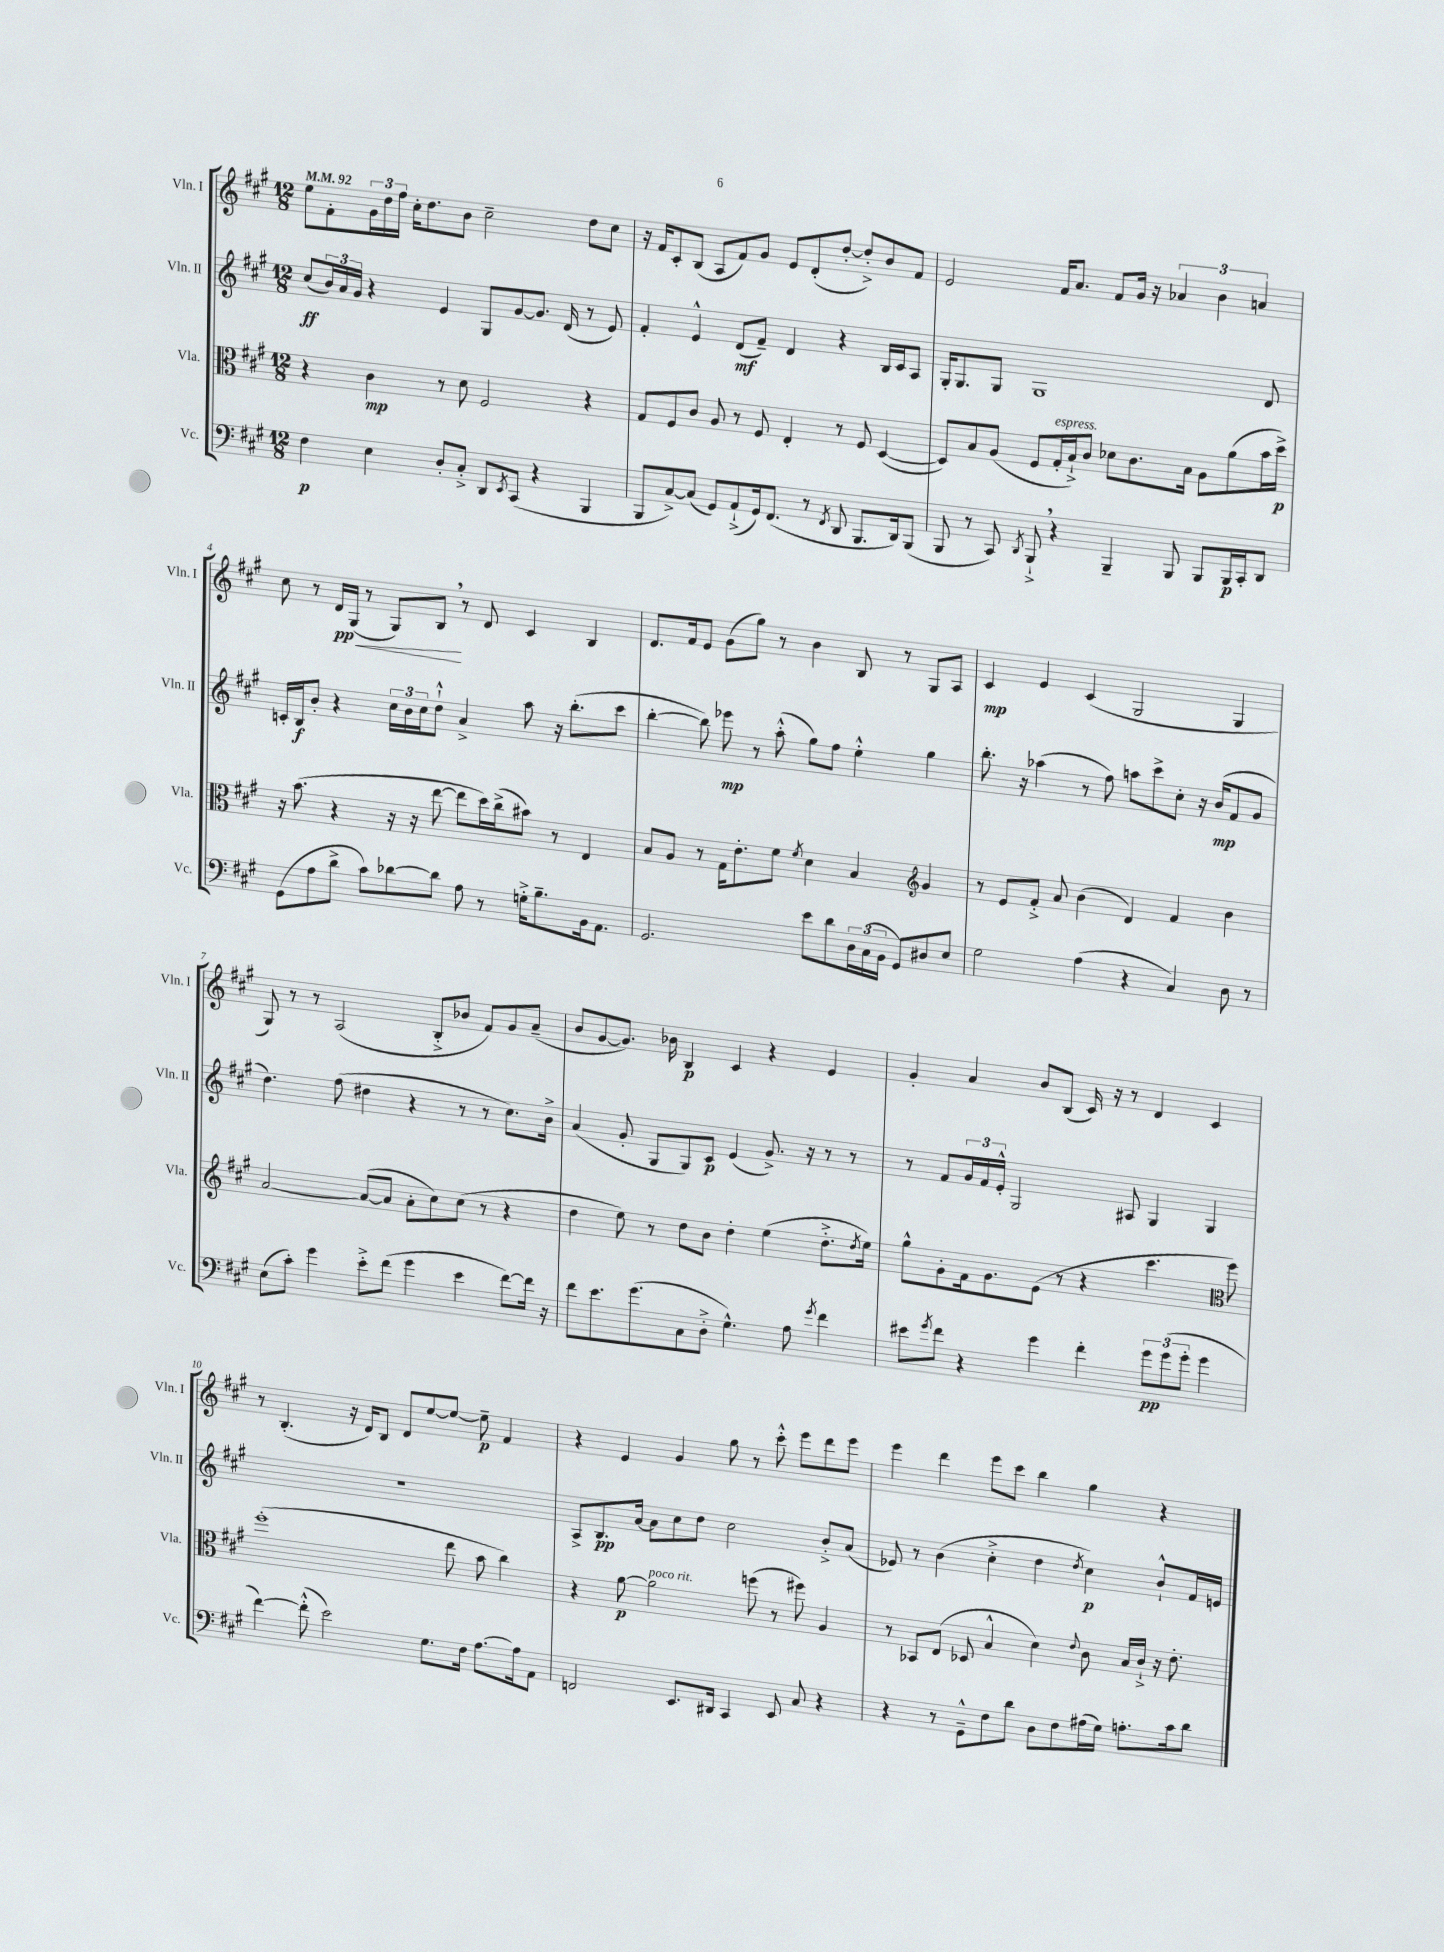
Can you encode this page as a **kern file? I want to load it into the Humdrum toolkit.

**kern	**dynam	**kern	**dynam	**kern	**dynam	**kern	**dynam
*part4	*part4	*part3	*part3	*part2	*part2	*part1	*part1
*staff4	*staff4	*staff3	*staff3	*staff2	*staff2	*staff1	*staff1
*I"Vc.	*	*I"Vla.	*	*I"Vln. II	*	*I"Vln. I	*
*I'Vc.	*	*I'Vla.	*	*I'Vln. II	*	*I'Vln. I	*
*clefF4	*	*clefC3	*	*clefG2	*	*clefG2	*
*k[f#c#g#]	*	*k[f#c#g#]	*	*k[f#c#g#]	*	*k[f#c#g#]	*
*M12/8	*	*M12/8	*	*M12/8	*	*M12/8	*
*MM92	*	*MM92	*	*MM92	*	*MM92	*
=1	=1	=1	=1	=1	=1	=1	=1
4F#\	p	4r	.	(8cc#/L	ff	8ee\L	.
.	.	.	.	24b/L)	.	8f#'\	.
.	.	.	.	24a/	.	.	.
.	.	.	.	24g#/JJ	.	.	.
4E\	.	4c#\	mp	4r	.	24g#\L	.
.	.	.	.	.	.	24dd\	.
.	.	.	.	.	.	24ff#\JJ	.
.	.	.	.	.	.	16cc#'\KL	.
.	.	.	.	.	.	8.dd\	.
8D'/L	.	8r	.	4e/	.	.	.
8C#'^/J	.	8d\	.	.	.	8b\J	.
8DD/L	.	2F#/	.	8G#/L	.	2cc#~\	.
8qEE/	.	.	.	.	.	.	.
(8CC#/J	.	.	.	[8g#/	.	.	.
4r	.	.	.	8.g#/J]	.	.	.
.	.	.	.	(16d/	.	.	.
4BBB/	.	4r	.	8r	.	8dd\L	.
.	.	.	.	8e/)	.	8cc#\J	.
=2	=2	=2	=2	=2	=2	=2	=2
8BBB/L	.	8G#/L	.	4f#'/	.	16r	.
.	.	.	.	.	.	16f#/KL	.
[8C#^/)	.	8F#/	.	.	.	8c#'/	.
(8C#/J]	.	8c#/J	.	4e^^/	.	(8B/J	.
8GG#/L)	.	8A/	.	.	.	8A/L	.
(8AA`^/	.	8r	.	(8d/L	mf	8f#/)	.
16GG#/k)	.	8F#/	.	8f#~/J)	.	8g#/J	.
(8.FF#/J	.	.	.	.	.	.	.
.	.	4E'/	.	4d/	.	8e/L	.
8r	.	.	.	.	.	(8d'/	.
8qFF#/	.	.	.	.	.	.	.
8DD/	.	8r	.	4r	.	[8dd'/J	.
8.BBB/L	.	8F#/	.	.	.	8dd'^/L])	.
.	.	([4D/	.	16B/LL	.	8b/	.
16DD/k)	.	.	.	16c#/J	.	.	.
(8BBB/J	.	.	.	8A/J	.	8f#/J	.
=3	=3	=3	=3	=3	=3	=3	=3
8BBB/	.	8D/L])	.	16G#'/KL	.	2e/	.
.	.	.	.	8.G#/	.	.	.
8r	.	8B/	.	.	.	.	.
8CC#/)	.	(8A/J	.	8G#/J	.	.	.
8qDD/	.	.	.	.	.	.	.
8BBB`^,/	.	8F#/L	.	1G#	.	.	.
!	!	!LO:TX:a:i:t=espress.	!	!	!	!	!
4r	.	16G#'/L	.	.	.	16f#/KL	.
.	.	16B`^/J)	.	.	.	8.a/J	.
.	.	8c#/J	.	.	.	.	.
4BBB~/	.	8d-X\L	.	.	.	8f#/L	.
.	.	8.c#\	.	.	.	16g#/Jk	.
.	.	.	.	.	.	16r	.
8BBB/	.	.	.	.	.	6a-X/	.
.	.	16B\Jk	.	.	.	.	.
8BBB/L	.	8A\L	.	.	.	.	.
.	.	.	.	.	.	6b\	.
16BBB/L	p	(8a\	.	.	.	.	.
16CC#'/J	.	.	.	.	.	.	.
.	.	.	.	.	.	6an/	.
8DD/J	.	16b\L	.	8d/	.	.	.
.	.	16dd^\JJ)	p	.	.	.	.
!!LO:LB:g=z
=4	=4	=4	=4	=4	=4	=4	=4
(8GG#\L	.	16r	.	16cn'/LL	.	8cc#\	.
.	.	(8.b\	.	16B/J	f	.	.
8A\	.	.	.	8b'/J	.	8r	.
!	!	!	!	!	!	!	!LO:HP:b
8d^\J	.	4r	.	4r	.	16d/LL	< pp
.	.	.	.	.	.	(16G#/JJ	.
8c#\L)	.	.	.	.	.	8r	.
[8d-X\	.	16r	.	24cc#\LL	.	8G#/L)	.
.	.	.	.	24b\	.	.	.
.	.	16r	.	.	.	.	.
.	.	.	.	24cc#\J	.	.	.
8d-\J]	.	[8ee\	.	8dd`^^\J	.	8B,/J	.
8A\	.	8ee\L]	.	4a^/	.	8r	[
8r	.	16dd\L)	.	.	.	8d/	.
.	.	(16cc#^\J	.	.	.	.	.
16Gn'^\KL	.	8b#X\J)	.	8aa\	.	4c#/	.
8.B~\	.	.	.	.	.	.	.
.	.	8r	.	16r	.	.	.
.	.	.	.	(8.bb'\L	.	.	.
16BB\k	.	4E/	.	.	.	4B/	.
8.AA\J	.	.	.	.	.	.	.
.	.	.	.	8ccc#\J	.	.	.
=5	=5	=5	=5	=5	=5	=5	=5
2.GG#/	.	8B/L	.	[4bb'\	.	8.d/L	.
.	.	8A/J	.	.	.	.	.
.	.	.	.	.	.	16f#/k	.
.	.	8r	.	8bb\])	.	8e/J	.
.	.	16G#\KL	.	8eee-X\	mp	(8g#\L	.
.	.	8.e'\	.	.	.	.	.
.	.	.	.	8r	.	8gg#\J)	.
.	.	8f#\J	.	(8aa'^^\	.	8r	.
.	.	8qf#/	.	.	.	.	.
8e\L	.	4d\	.	8gg#\L)	.	4b\	.
8d\	.	.	.	8ff#\J	.	.	.
24D\L	.	4B/	.	4ee'^^\	.	8B/	.
(24C#\	.	.	.	.	.	.	.
24BB\JJ	.	.	.	.	.	.	.
8GG#/L)	.	.	.	.	.	8r	.
*	*	*clefG2	*	*	*	*	*
8D#X/	.	4g#/	.	4gg#\	.	8G#/L	.
8E/J	.	.	.	.	.	8A/J	.
=6	=6	=6	=6	=6	=6	=6	=6
2G#\	.	8r	.	8.bb'\	.	4c#/	mp
.	.	8e/L	.	.	.	.	.
.	.	.	.	16r	.	.	.
.	.	8f#'^/J	.	(4aa-X\	.	4e/	.
.	.	8a/	.	.	.	.	.
(4A\	.	(4b\	.	8r	.	(4c#/	.
.	.	.	.	8ff#\)	.	.	.
4r	.	4d/)	.	8aan\L	.	2G#/	.
.	.	.	.	8ccc#^\	.	.	.
4C#/)	.	4f#/	.	8cc#'\J	.	.	.
.	.	.	.	16r	.	.	.
.	.	.	.	(16b/KL	mp	.	.
8D\	.	4b\	.	8f#/	.	4G#/	.
8r	.	.	.	8g#/J	.	.	.
!!LO:LB:g=z
=7	=7	=7	=7	=7	=7	=7	=7
(8E\L	.	[2a/	.	4.dd\)	.	8G#/)	.
8c#'\J)	.	.	.	.	.	8r	.
4g#\	.	.	.	.	.	8r	.
.	.	.	.	(8ff#\	.	(2A/	.
8e'^\L	.	(8a/L_	.	4dd#X\	.	.	.
(8f#\J	.	8a/J]	.	.	.	.	.
4g#\	.	8a'\L	.	4r	.	.	.
.	.	8cc#\)	.	.	.	8B'^/L	.
4e\	.	(8cc#\J	.	8r	.	8b-X/J	.
.	.	8r	.	8r	.	8f#/L)	.
[8f#\L)	.	4r	.	8.cc#\L)	.	8g#/	.
16f#\Jk]	.	.	.	.	.	(8a~/J	.
16r	.	.	.	16b^\Jk	.	.	.
=8	=8	=8	=8	=8	=8	=8	=8
8f#\L	.	4dd\	.	(4a/	.	8b/L	.
8.e\	.	.	.	.	.	[8g#/	.
.	.	8ee\)	.	8g#'/	.	8.g#/J])	.
(8.g#\	.	.	.	.	.	.	.
.	.	8r	.	8G#/L	.	.	.
.	.	.	.	.	.	16b-X\	.
8C#\	.	8dd\L	.	8G#/)	.	4B/	p
8D'^\J	.	8b\J	.	8c#/J	p	.	.
4.G#^^\)	.	4dd'\	.	(4e/	.	4c#/	.
.	.	(4ee\	.	8.g#^/)	.	4r	.
8A\	.	.	.	.	.	.	.
.	.	.	.	16r	.	.	.
8qg#/	.	.	.	.	.	.	.
4f#\	.	8.dd'^\L	.	8r	.	4e/	.
.	.	.	.	8r	.	.	.
.	.	8qdd/	.	.	.	.	.
.	.	16ee\Jk)	.	.	.	.	.
=9	=9	=9	=9	=9	=9	=9	=9
8e#X\L	.	8gg#^^\L	.	8r	.	4g#'/	.
8qg#/	.	.	.	.	.	.	.
8f#\J	.	8g#'\	.	8f#/L	.	.	.
4r	.	16f#\k	.	24g#/L	.	4a/	.
.	.	.	.	24f#/	.	.	.
.	.	8.g#\	.	.	.	.	.
.	.	.	.	24e'^^/JJ	.	.	.
.	.	.	.	2G#/	.	.	.
4g#\	.	(8e\J	.	.	.	8b/L	.
.	.	8r	.	.	.	(8B/J	.
4f#'\	.	4r	.	.	.	16c#/)	.
.	.	.	.	.	.	16r	.
.	.	.	.	8A#X/	.	8r	.
12g#\L	pp	4.ccc#\	.	4G#/	.	4d/	.
(12g#\	.	.	.	.	.	.	.
12g#'\J	.	.	.	.	.	.	.
4g#\	.	.	.	4G#/	.	4c#/	.
*	*	*clefC3	*	*	*	*	*
.	.	8ff#\)	.	.	.	.	.
!!LO:LB:g=z
=10	=10	=10	=10	=10	=10	=10	=10
[4f#\)	.	(1ff#'	.	1.r	.	8r	.
.	.	.	.	.	.	(4.B'/	.
(8f#'^^\]	.	.	.	.	.	.	.
2e\)	.	.	.	.	.	.	.
.	.	.	.	.	.	16r	.
.	.	.	.	.	.	16d/KL)	.
.	.	.	.	.	.	8B/J	.
.	.	.	.	.	.	8d/L	.
8.G#\L	.	.	.	.	.	[8ee/	.
.	.	8ee\	.	.	.	8ee/J_	.
16F#\Jk	.	.	.	.	.	.	.
[8.A\L	.	8b\	.	.	.	8ee~\]	p
.	.	4cc#\)	.	.	.	4f#/	.
16A\k]	.	.	.	.	.	.	.
8AA\J	.	.	.	.	.	.	.
=11	=11	=11	=11	=11	=11	=11	=11
2FFn/	.	4r	.	8A^/L	.	4r	.
.	.	.	.	8.B/	pp	.	.
.	.	[8a\	p	.	.	4e/	.
.	.	.	.	[16a/Jk	.	.	.
!	!	!LO:TX:a:i:t=poco rit.	!	!	!	!	!
.	.	2a\]	.	8a\L]	.	.	.
8.EE/L	.	.	.	8cc#\	.	4g#/	.
.	.	.	.	8dd\J	.	.	.
16DD#X/Jk	.	.	.	.	.	.	.
4CC#/	.	.	.	2cc#\	.	8gg#\	.
.	.	(8ffn\	.	.	.	8r	.
8EE/	.	8r	.	.	.	8ccc#'^^\	.
8C#/	.	8ff#X\)	.	.	.	8eee\L	.
4r	.	4A/	.	8b'^/L	.	8ddd\	.
.	.	.	.	(8a/J	.	8eee\J	.
=12	=12	=12	=12	=12	=12	=12	=12
4r	.	8r	.	8e-X/)	.	4eee\	.
.	.	8BB-X/L	.	8r	.	.	.
8r	.	(8E/J	.	(4b\	.	4ddd\	.
8GG#~^^\L	.	8D-X/	.	.	.	.	.
8F#\	.	4B^^/	.	4cc#'^\	.	8eee\L	.
8d\J	.	.	.	.	.	8ccc#\J	.
8D\L	.	4d\)	.	4dd\	.	4bb\	.
8F#\	.	.	.	.	.	.	.
.	.	8qqe/	.	8qdd/	.	.	.
(16A#X\L	.	8c#\	.	4cc#\)	p	4gg#\	.
16G#\JJ)	.	.	.	.	.	.	.
8.An'\L	.	16B/LL	.	.	.	.	.
.	.	16c#`^/JJ	.	.	.	.	.
.	.	16r	.	8b`^^/L	.	4r	.
16c#\k	.	8.e'\	.	.	.	.	.
8d\J	.	.	.	16f#/L	.	.	.
.	.	.	.	16en/JJ	.	.	.
==	==	==	==	==	==	==	==
*-	*-	*-	*-	*-	*-	*-	*-
